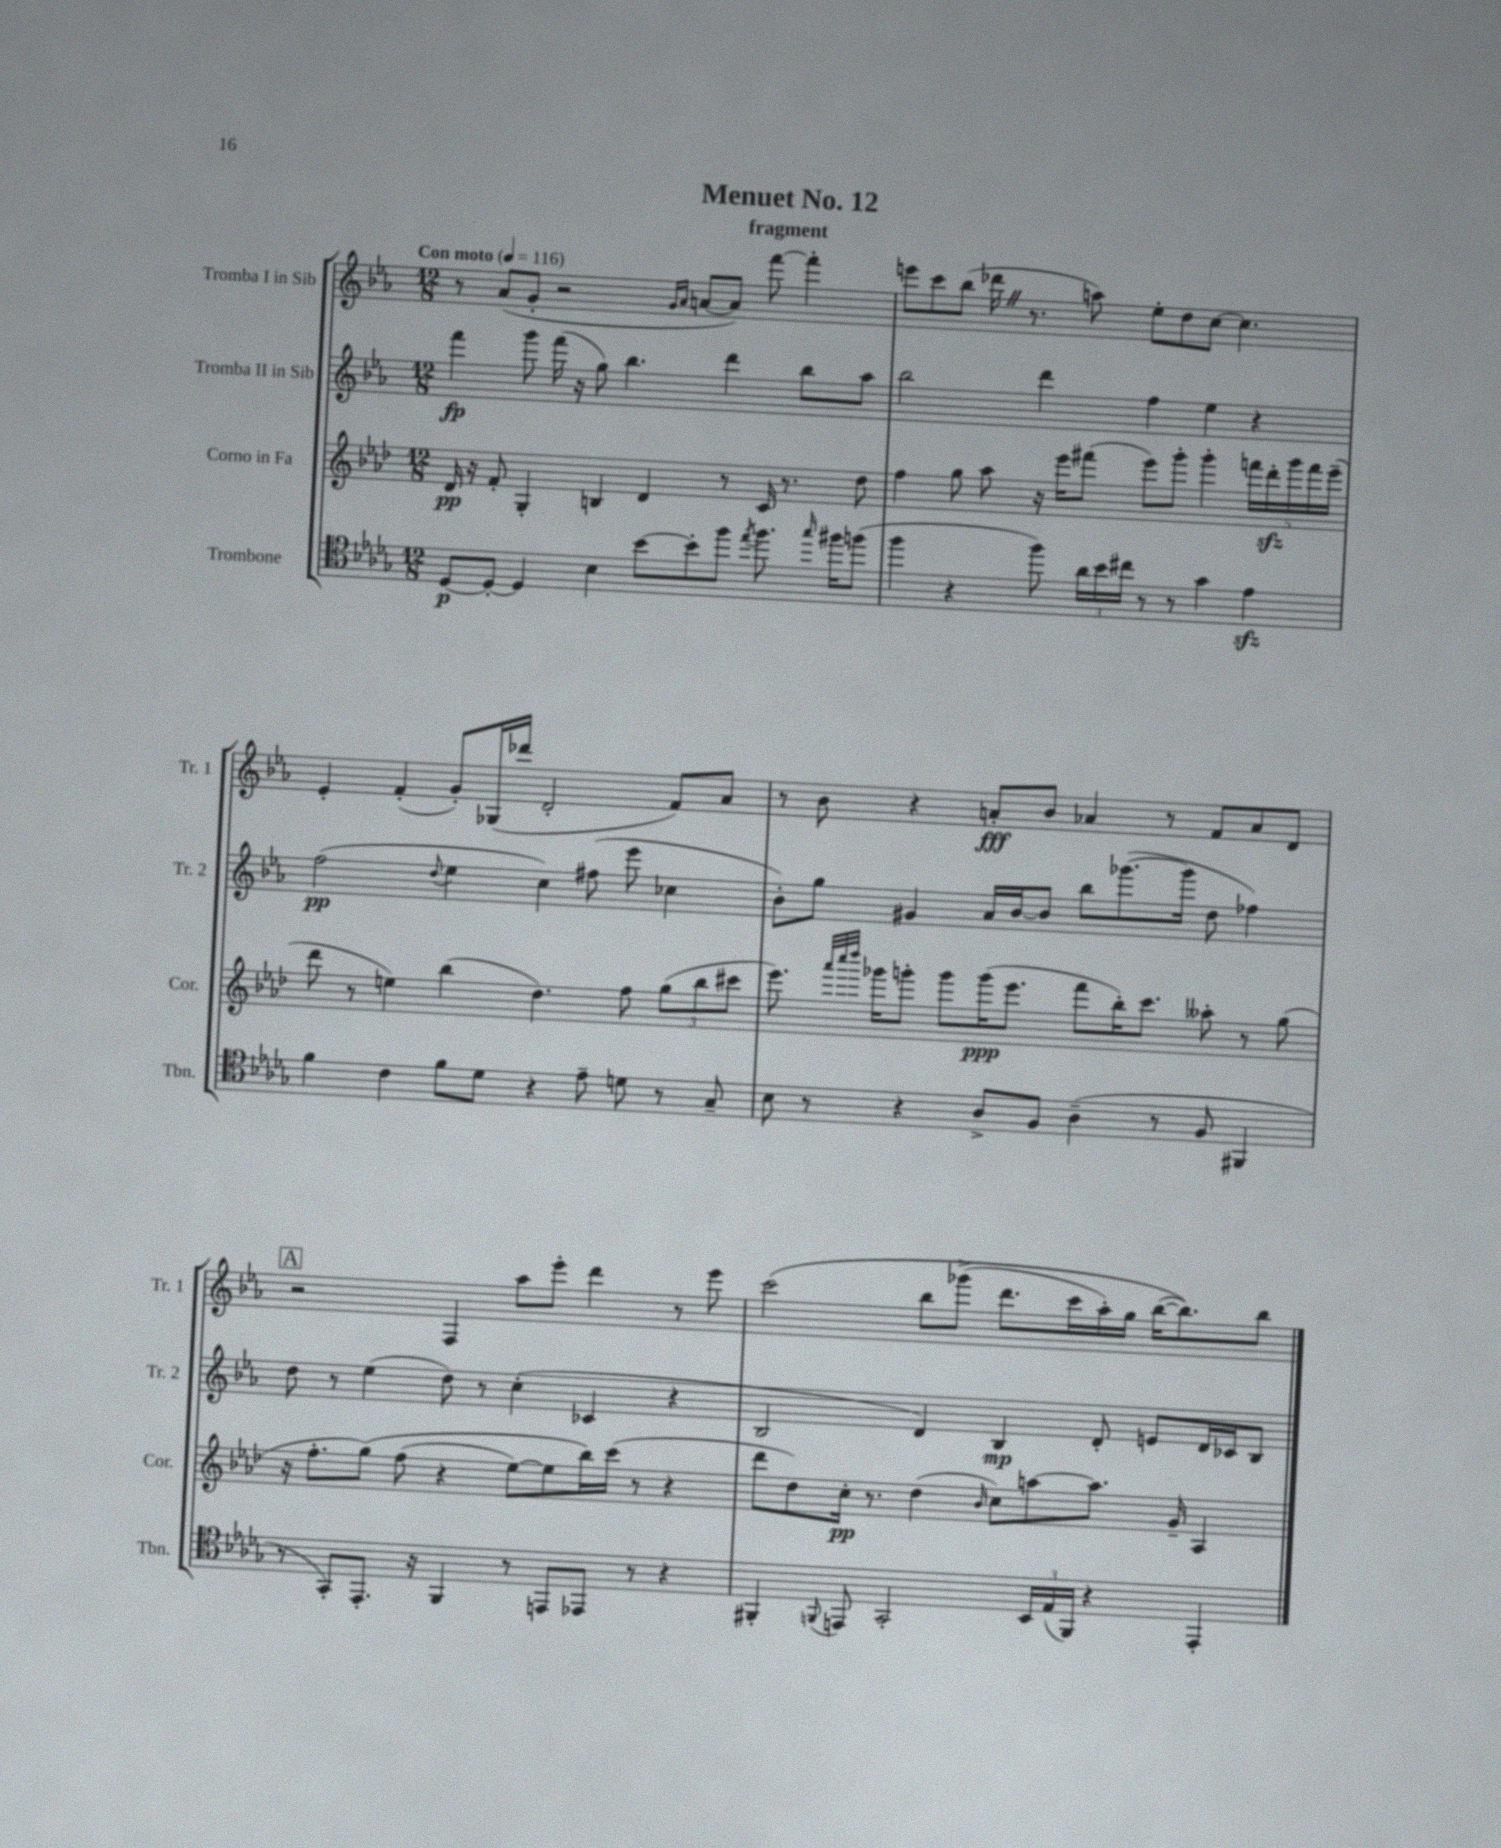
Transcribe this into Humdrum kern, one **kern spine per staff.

**kern	**dynam	**kern	**dynam	**kern	**dynam	**kern	**dynam
*part4	*part4	*part3	*part3	*part2	*part2	*part1	*part1
*staff4	*staff4	*staff3	*staff3	*staff2	*staff2	*staff1	*staff1
*I"Trombone	*	*I"Corno in Fa	*	*I"Tromba II in Sib	*	*I"Tromba I in Sib	*
*I'Tbn.	*	*I'Cor.	*	*I'Tr. 2	*	*I'Tr. 1	*
*clefC4	*	*clefG2	*	*clefG2	*	*clefG2	*
*k[b-e-a-d-g-]	*	*k[b-e-a-d-]	*	*k[b-e-a-]	*	*k[b-e-a-]	*
*M12/8	*	*M12/8	*	*M12/8	*	*M12/8	*
*MM116	*	*MM116	*	*MM116	*	*MM116	*
=1	=1	=1	=1	=1	=1	=1	=1
!	!	!	!	!	!	!LO:TX:a:B:t=Con moto	!
[8D-/L	p	16d-/	pp	4fff\	fp	8r	.
.	.	16r	.	.	.	.	.
8D-'/J_	.	8f'/	.	.	.	(8a-/L	.
4D-/]	.	4G'/	.	8ggg\	.	8g'/J	.
.	.	.	.	(16fff\	.	2r	.
.	.	.	.	16r	.	.	.
4B-\	.	4Bn/	.	8gg\)	.	.	.
.	.	.	.	4.bb-\	.	.	.
[8b-\L	.	4d-/	.	.	.	.	.
.	.	.	.	.	.	16qqg/LL	.
.	.	.	.	.	.	16qqa-/JJ	.
8b-'\]	.	.	.	.	.	[8an/L	.
8ff\J	.	8r	.	4ddd\	.	8a/J])	.
8qee-/	.	.	.	.	.	.	.
8.ff\	.	16c/	.	.	.	[8fff\	.
.	.	8.r	.	.	.	.	.
.	.	.	.	8bb-\L	.	4fff'\]	.
16qqgg-/	.	.	.	.	.	.	.
16ff#X\KL	.	.	.	.	.	.	.
(8ffn\J	.	8dd-\	.	8aa-\J	.	.	.
=2	=2	=2	=2	=2	=2	=2	=2
4ff\	.	4ff\	.	2bb-\	.	8eeen\L	.
.	.	.	.	.	.	8ccc\	.
4r	.	8gg\	.	.	.	(8bb-\J	.
.	.	8aa-\	.	.	.	16ddd-XZ\	.
.	.	.	.	.	.	8.r	.
8ff\)	.	16r	.	4ddd\	.	.	.
.	.	16eee-\KL	.	.	.	.	.
24a-\LL	.	(8fff#X\J	.	.	.	8aan\)	.
24b-\	.	.	.	.	.	.	.
24cc#X\JJ	.	.	.	.	.	.	.
8r	.	8eee-\L)	.	4ff\	.	8ee-'\L	.
8r	.	8ggg'\J	.	.	.	8dd\	.
4g-\	.	4ggg'\	.	4ee-\	.	[8cc\J	.
.	.	.	.	.	.	4.cc\]	.
4e-zz\	.	20fffn\LL	.	4r	.	.	.
.	.	20ddd-zz'\	.	.	.	.	.
.	.	20ggg\	.	.	.	.	.
.	.	20fff\	.	.	.	.	.
.	.	(20eee-~\JJ	.	.	.	.	.
!!LO:LB:g=z
=3	=3	=3	=3	=3	=3	=3	=3
4f\	.	8ddd-\	.	(2ff\	pp	4e-'/	.
.	.	8r	.	.	.	.	.
4c\	.	4een\)	.	.	.	(4f'/	.
.	.	.	.	8qqdd/	.	.	.
8f\L	.	(4bb-\	.	4ee-\	.	8g'/L)	.
8d-\J	.	.	.	.	.	(16G-X/L	.
.	.	.	.	.	.	16ddd-X/JJ	.
4r	.	4.dd-\)	.	4cc\)	.	2d'/	.
8e-~\	.	.	.	(8ff#X\	.	.	.
8dn\	.	8ff\	.	8eee-\	.	.	.
8r	.	(12gg\L	.	4cc-X\	.	8f/L)	.
.	.	12bb-\	.	.	.	.	.
8G-~/	.	.	.	.	.	8a-/J	.
.	.	12ccc#X\J	.	.	.	.	.
=4	=4	=4	=4	=4	=4	=4	=4
8B-\	.	8.eee-\)	.	8b-'\L)	.	8r	.
8r	.	.	.	8gg\J	.	8b-\	.
.	.	32qqaaa-/LLL	.	.	.	.	.
.	.	32qqcccc/	.	.	.	.	.
.	.	32qqdddd-/JJJ	.	.	.	.	.
.	.	16ggg-X\KL	.	.	.	.	.
4r	.	8gggn'\J	.	4g#X/	.	4r	.
.	.	8ggg\L	.	.	.	.	.
8A-^/L	.	(16ggg\K	ppp	16a-/LL	.	8an'/L	fff
.	.	8.eee-\J	.	[16b-/J	.	.	.
8F/J	.	.	.	8b-/J]	.	8b-/J	.
(4A-~\	.	8fff\L	.	8bb-\L	.	4a-X/	.
.	.	16bb-'\K)	.	([8.ggg-X\	.	.	.
.	.	8.ccc\J	.	.	.	.	.
8r	.	.	.	.	.	8r	.
.	.	.	.	16ggg-\Jk]	.	.	.
8F/	.	8aa--X'\	.	8dd\	.	8f/L	.
4FF#X/	.	8r	.	4ff-X\)	.	8a-/	.
.	.	(8gg\	.	.	.	8d/J	.
!!LO:LB:g=z
!!LO:REH:place=s1:t=A
=5	=5	=5	=5	=5	=5	=5	=5
8r	.	16r	.	8dd\	.	2r	.
.	.	8.ff'\L	.	.	.	.	.
8GG-'/L)	.	.	.	8r	.	.	.
8.EE-'/J	.	(8gg\J)	.	(4ee-\	.	.	.
.	.	(8ff\	.	.	.	.	.
16r	.	.	.	.	.	.	.
4FF/	.	4r	.	8dd\)	.	4F/	.
.	.	.	.	8r	.	.	.
8r	.	[8ee-\L)	.	(4cc'\	.	8aa-\L	.
8EEn/L	.	8ee-\]	.	.	.	8eee-'\J	.
8EE-X/J	.	16bb-\L)	.	4c-X/	.	4ddd\	.
.	.	(16ccc\JJ	.	.	.	.	.
8r	.	8r	.	.	.	.	.
4r	.	4r	.	4r	.	8r	.
.	.	.	.	.	.	8eee-\	.
=6	=6	=6	=6	=6	=6	=6	=6
4FF#X'/	.	8ddd-\L	.	2B-/	.	(2ccc\	.
.	.	8dd-\)	.	.	.	.	.
8qqFFn/	.	.	.	.	.	.	.
8EEn/	.	16cc'\Jk	pp	.	.	.	.
.	.	8.r	.	.	.	.	.
2GG-'/	.	.	.	.	.	.	.
.	.	(4dd-\	.	4d/)	.	8bb-\L	.
.	.	.	.	.	.	(8ggg-X^\J	.
.	.	16qqb-/	.	.	.	.	.
.	.	8cc\L)	.	4B-/	mp	8.ddd\L	.
24BB-/LL	.	[8aan\	.	.	.	.	.
(24E-/	.	.	.	.	.	.	.
.	.	.	.	.	.	16ccc\L	.
24FF/JJ)	.	.	.	.	.	.	.
4r	.	8.aa\J]	.	8d'/	.	16aa-'\)	.
.	.	.	.	.	.	16gg\JJ	.
.	.	.	.	8en/L	.	([16bb-\KL	.
.	.	16g~/	.	.	.	8.bb-\]))	.
4EE'/	.	4A-/	.	16d/L	.	.	.
.	.	.	.	16c-X/J	.	.	.
.	.	.	.	8B-/J	.	8bb-\J	.
==	==	==	==	==	==	==	==
*-	*-	*-	*-	*-	*-	*-	*-
